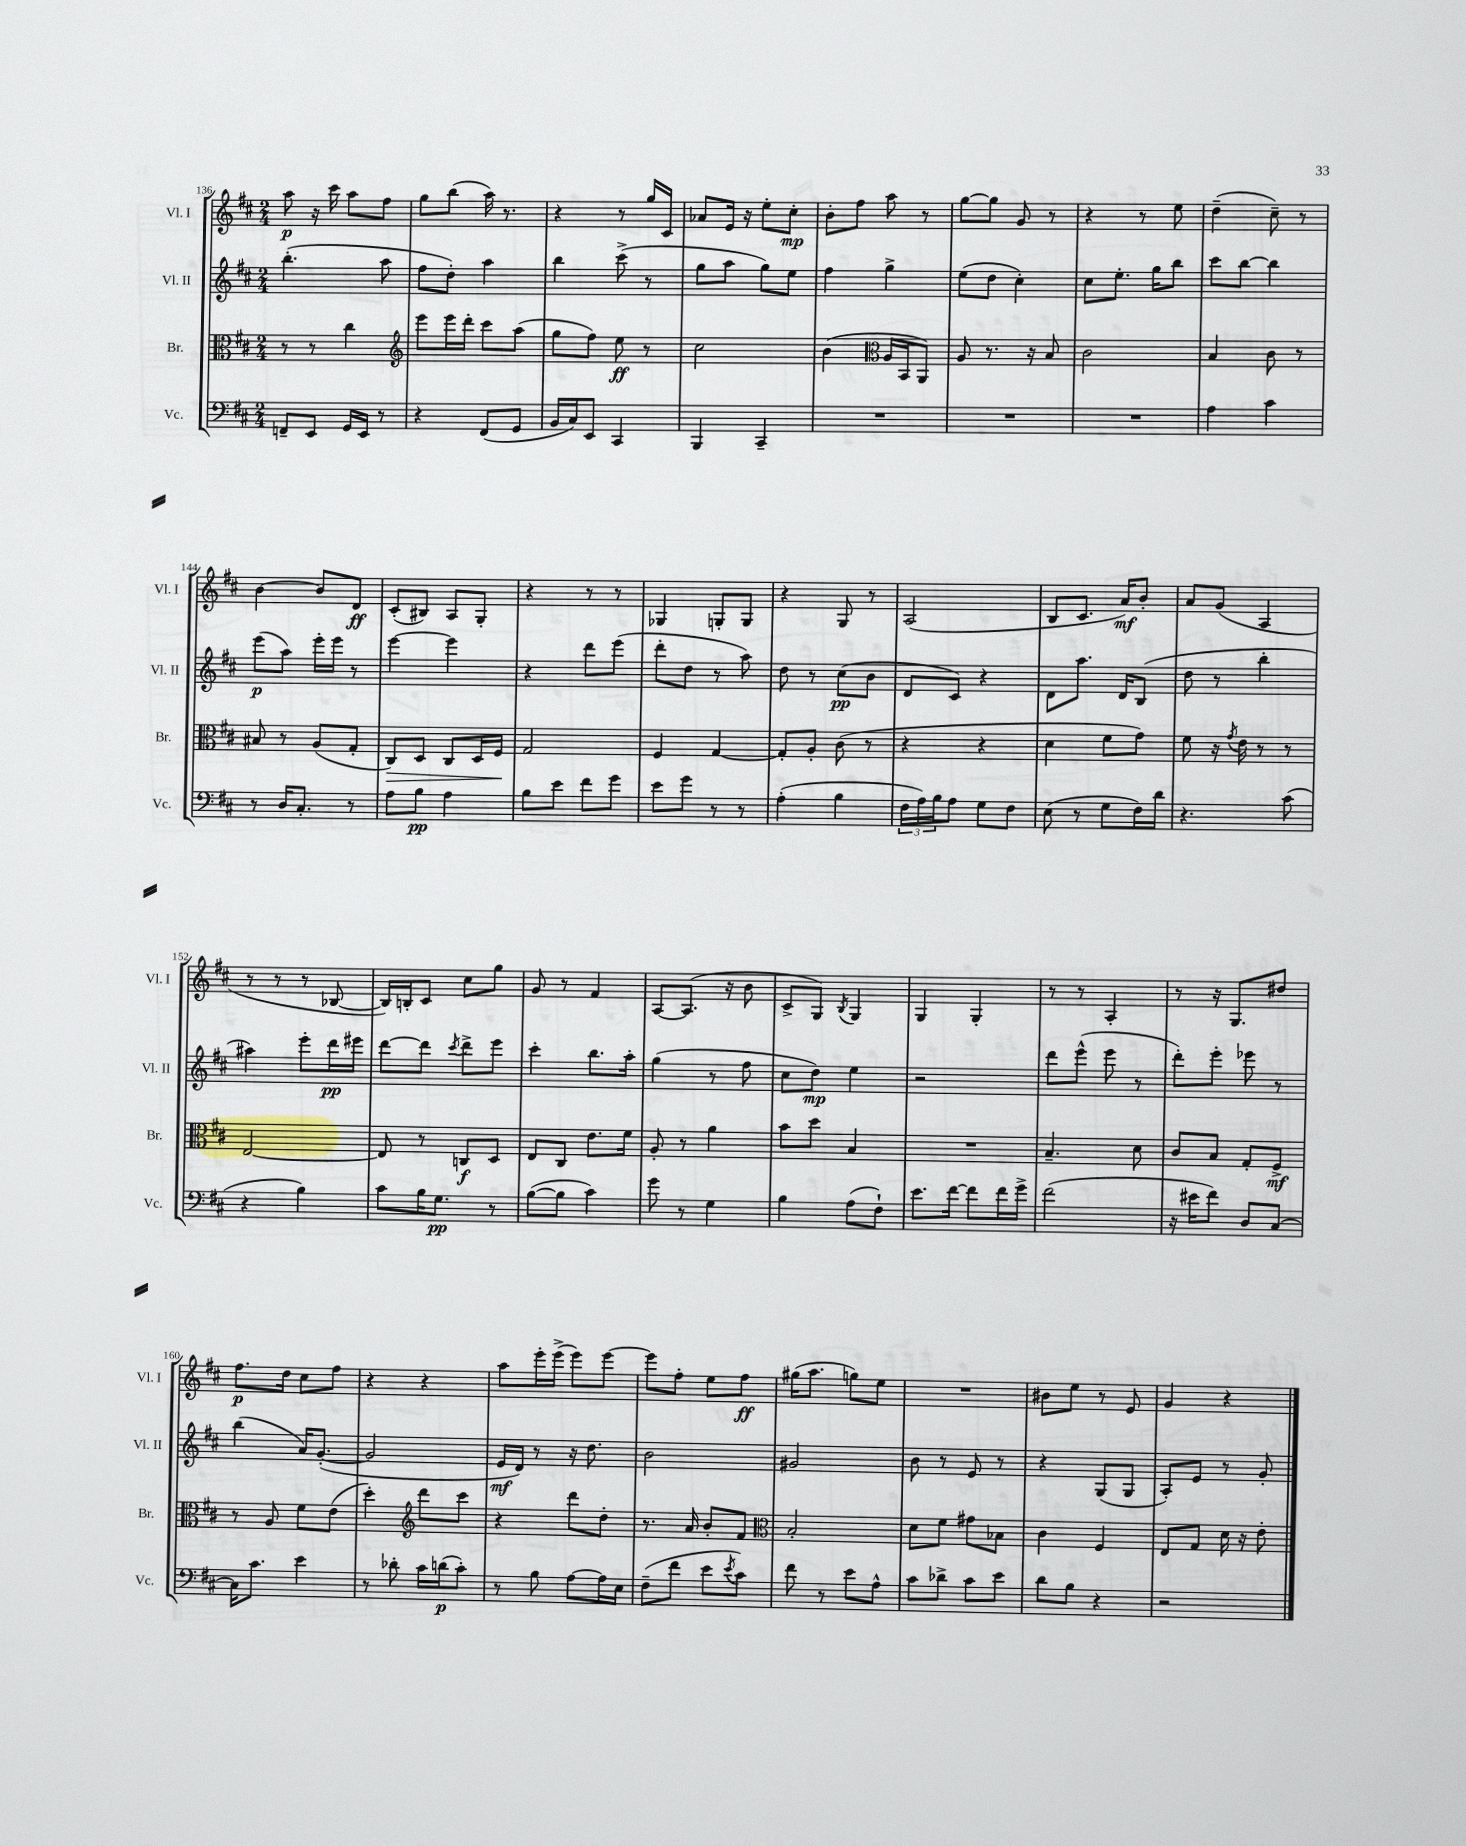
<<
\new StaffGroup <<
\new Staff = "s0" \with { instrumentName = "Vl. I" shortInstrumentName = "Vl. I" } {
    \clef treble \key d \major \numericTimeSignature \time 2/4
    a''8\p r16 cis'''16 a''8 fis''8 |
    g''8 b''8( a''16) r8. |
    r4 r8 g''16 cis'16 |
    aes'8 e'16 r16 e''8-. cis''8-.\mp |
    b'8-. fis''8 a''8 r8 |
    g''8~ g''8 g'8 r8 |
    r4 r8 e''8 |
    d''4--( cis''8--) r8 |
    b'4~ b'8 d'8\ff |
    cis'8-.( bis8) a8 g8-. |
    r4 r8 r8 |
    ges4 g8-. g8 |
    r4 g8 r8 |
    a2( |
    b8 cis'8. a'16\mf) b'8-. |
    a'8 g'8( a4 |
    r8 r8 r8 bes8~ |
    bes16) b16-. cis'8 cis''8 g''8 |
    g'8 r8 fis'4 |
    a8~ a8.( r16 b'8 |
    cis'8-> g8) \acciaccatura { b8 } g4 |
    g4 g4-. |
    r8 r8 a4-. |
    r8 r16 g8. dis''8 |
    fis''8.\p d''16 cis''8 fis''8 |
    r4 r4 |
    a''8 e'''16-. e'''16->( e'''8) e'''8~ |
    e'''8 fis''8-. e''8 fis''8\ff |
    gis''16( a''8. g''8) e''8 |
    R2 |
    bis'8 e''8 r8 e'8 |
    g'4 r4 \bar "|." |
}
\new Staff = "s1" \with { instrumentName = "Vl. II" shortInstrumentName = "Vl. II" } {
    \clef treble \key d \major \numericTimeSignature \time 2/4
    b''4.-.( a''8 |
    fis''8 d''8-.) a''4 |
    b''4 cis'''8->( r8 |
    g''8 a''8 g''8) e''8 |
    fis''4 g''4-> |
    e''8( d''8 cis''4-.) |
    cis''8 e''8.-. g''16 b''8 |
    cis'''8 b''8~ b''4 |
    e'''8\p( a''8) e'''16-. e'''16 r8 |
    e'''4~ e'''4 |
    r4 d'''8 e'''8( |
    d'''8-. d''8 r8 a''8) |
    d''8 r8 cis''8\pp( b'8 |
    d'8 cis'8) r4 |
    d'8 a''8. d'16 b8( |
    d''8 r8 b''4-. |
    ais''4) e'''8-. d'''16\pp eis'''16 |
    d'''8~ d'''8 \acciaccatura { cis'''8 } d'''8-> e'''8 |
    cis'''4-. b''8. a''16-. |
    g''4( r8 fis''8 |
    cis''8 d''8\mp) e''4 |
    r2 |
    d'''8 e'''8-^( e'''8 r8 |
    d'''8-.) e'''8-. ees'''8 r8 |
    b''4( a'16) g'8.~-.( |
    g'2 |
    e'16\mf d'16) r8 r16 d''8. |
    b'2 |
    gis'2 |
    b'8 r8 e'8 r8 |
    r4 g8( g8 |
    a8-.) e'8 r8 g'8-. \bar "|." |
}
\new Staff = "s2" \with { instrumentName = "Br." shortInstrumentName = "Br." } {
    \clef alto \key d \major \numericTimeSignature \time 2/4
    r8 r8 cis''4 |
    \clef treble e'''8 e'''16 d'''16-. cis'''8 a''8( |
    g''8 fis''8) e''8\ff r8 |
    cis''2 |
    b'4( \clef alto a16 b,16 a,8) |
    a8 r8. r16 b8 |
    cis'2 |
    b4 cis'8 r8 |
    bis8 r8 a8( g8-. |
    cis8\>) d8 cis8 d16 fis16\! |
    g2 |
    fis4 g4~ |
    g8-. a8-. cis'8( r8 |
    r4 r4 |
    d'4 fis'8 g'8) |
    fis'8 r16 \acciaccatura { g'8 } e'16 r8 r8 |
    e2~ |
    e8 r8 c8\f d8 |
    e8 cis8 e'8. fis'16 |
    a8-. r8 a'4 |
    b'8 d''8 b4 |
    R2 |
    b4.-- d'8 |
    cis'8 b8 g8-. fis8->\mf |
    r8 a8 fis'8 e'8( |
    d''4-.) \clef treble d'''8 cis'''8 |
    r4 d'''8 d''8-. |
    r8. a'16 b'8-. fis'8 |
    \clef alto b2-. |
    d'8 fis'8 gis'8 bes8 |
    cis'4 fis4 |
    e8 g8 d'16 r16 e'8-. \bar "|." |
}
\new Staff = "s3" \with { instrumentName = "Vc." shortInstrumentName = "Vc." } {
    \clef bass \key d \major \numericTimeSignature \time 2/4
    f,8-- e,8 g,16 e,16 r8 |
    r4 fis,8( g,8 |
    b,16 cis16) e,8 cis,4 |
    b,,4 cis,4-- |
    R2 |
    R2 |
    R2 |
    a4 cis'4 |
    r8 d16 cis8.-. r8 |
    a8 b8\pp a4 |
    b8 e'8 fis'8 g'8 |
    e'8 g'8 r8 r8 |
    a4-.( b4 |
    \tuplet 3/2 { fis16 a16) b16 } a8 g8 fis8 |
    e8( r8 g8 fis16) d'16 |
    r4. cis'8( |
    r4 b4) |
    cis'8 b16 g8.\pp r8 |
    b8~( b8 cis'4) |
    g'8 r8 g4 |
    b4 a8( fis8-!) |
    e'8. fis'16~ fis'8 fis'16 g'16-> |
    fis'2( |
    r16 eis'16 fis'8) d8 cis8~ |
    cis16 cis'8. e'4 |
    r8 des'8-. cis'16 d'16\p( cis'8-.) |
    r8 b8 a8~ a16 e16 |
    fis8--( fis'8 e'8 \acciaccatura { e'8 } cis'8) |
    fis'8 r8 e'8 a8-^ |
    cis'8 des'8-> cis'8 e'8 |
    d'8 b8 r4 |
    r2 \bar "|." |
}
>>
>>
\layout { \context { \Score currentBarNumber = #136 } }
